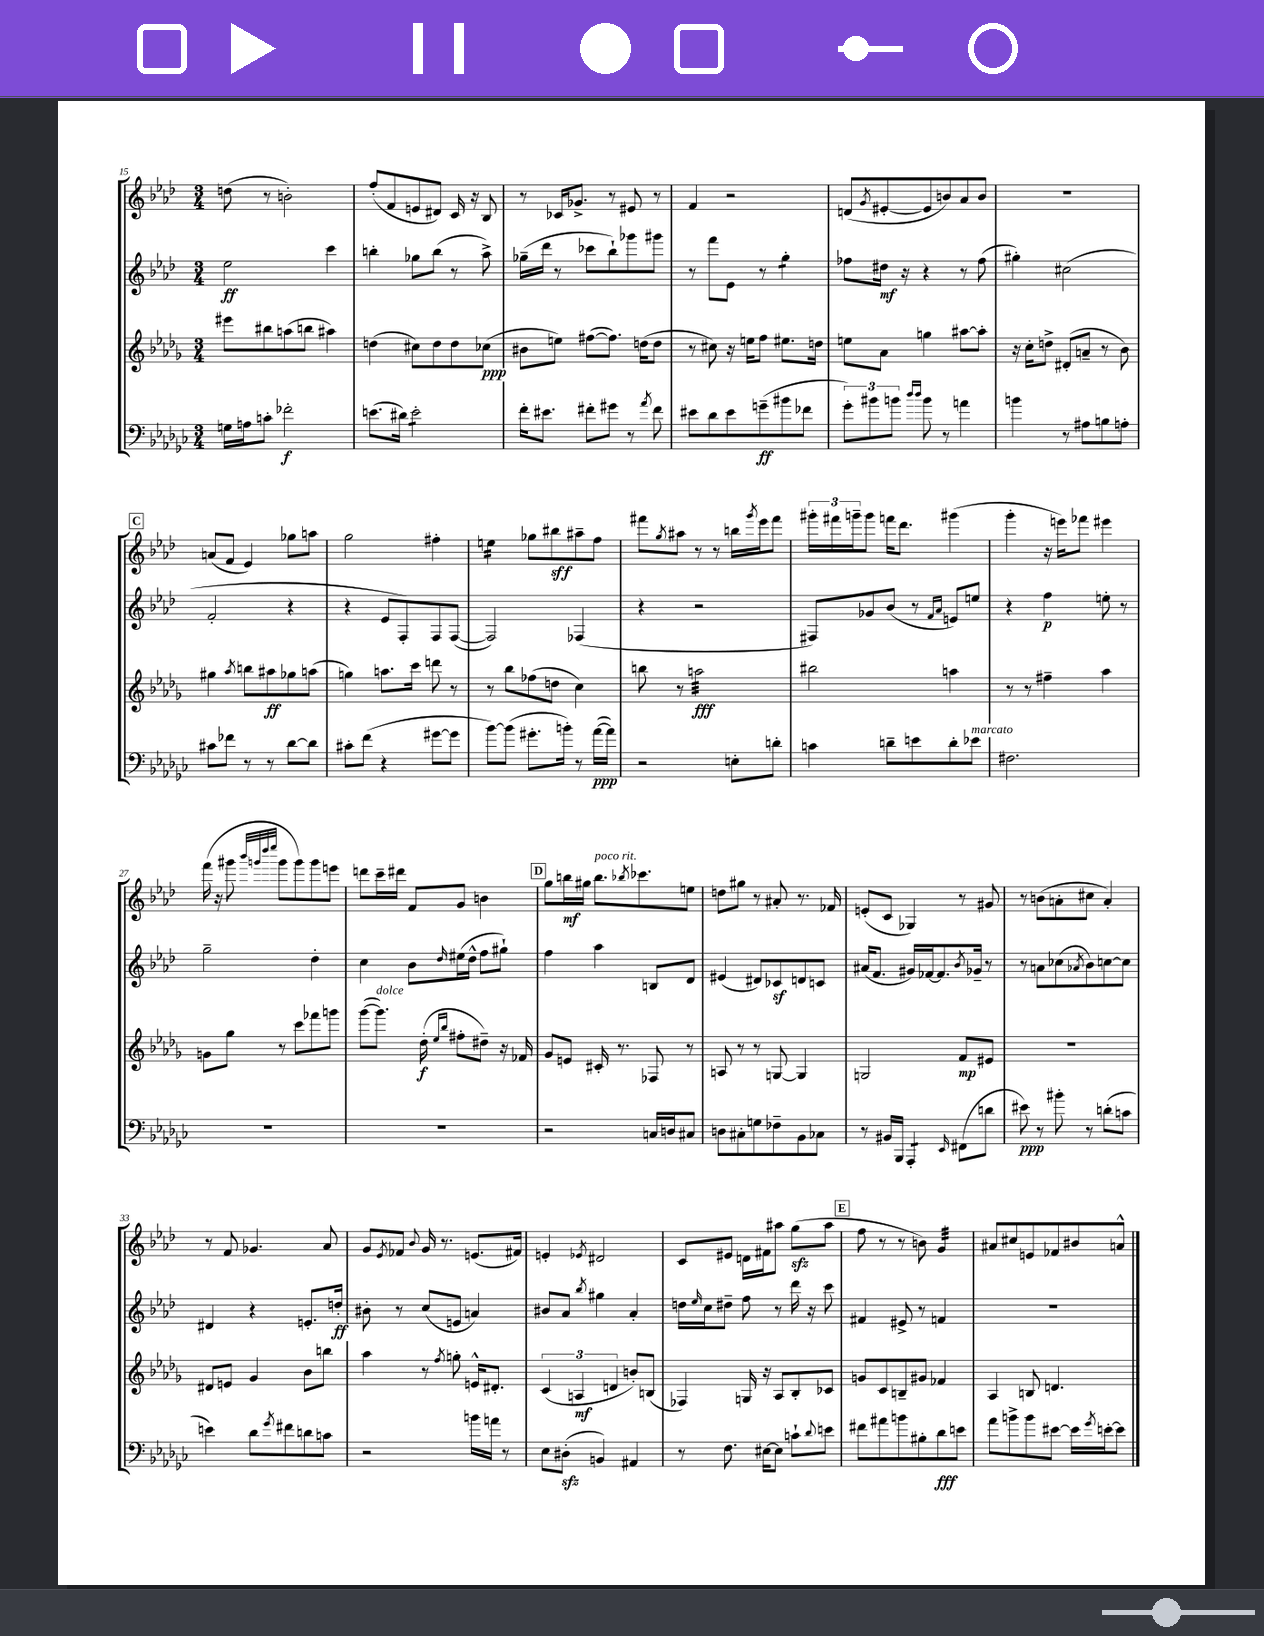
<<
\new StaffGroup <<
\new Staff = "s0" {
    \clef treble \key aes \major \numericTimeSignature \time 3/4
    d''8( r8 b'2-.) |
    f''8-.( f'8 e'8 dis'8) c'16 r16 bes8 |
    r8 ces'16 ges'8.-> r8 eis'8 r8 |
    f'4 r2 |
    d'8( \acciaccatura { g'8 } eis'8~-. eis'8 b'8) aes'8 b'8 |
    R2. |
    \mark \markup { \box "C" } a'8( f'8 ees'4) ges''8 a''8 |
    g''2 fis''4-. |
    e''4:16 ges''8 bis''8\sff ais''8-- f''8 |
    fis'''8 \acciaccatura { g''8 } ais''8 r8 r8 b''16 \acciaccatura { g'''8 } ees'''16 fis'''8 |
    \tuplet 3/2 { gis'''16-. fis'''16 g'''16-- } g'''8 f'''16 des'''8. gis'''4( |
    g'''4-. r16 e'''16) fes'''8 eis'''4 |
    f'''16( r16 gis'''8 \grace { bes'''32 g'''32 des''''32 ees''''32 } g'''8 g'''8) g'''8 e'''8 |
    d'''8 c'''16-- dis'''16 f'8 g'8 b'4 |
    \mark \markup { \box "D" } g''8 b''16\mf gis''16 b''8.^\markup { \italic "poco rit." } \acciaccatura { bes''8 } ces'''8. e''8 |
    d''8 gis''8 r8 ais'8-. r8. fes'16 |
    e'8-.( c'8 ges4) r8 gis'8 |
    r8 b'8( a'8-. cis''8 a'4-.) |
    r8 f'8 ges'4. aes'8 |
    g'8 \acciaccatura { ees'8 } fes'8 \appoggiatura { bes'8 } g'16 r8. e'8.( fis'16) |
    e'4-. \acciaccatura { ees'8 } dis'2 |
    c'8 eis'8 d'16 fis'16 ais''8 g''8\sfz( ais''8 |
    \mark \markup { \box "E" } f''8 r8 r8 b'8) g'4:32 |
    ais'8 cis''8 e'8 fes'8 bis'8 a'8-^ \bar "|." |
}
\new Staff = "s1" {
    \clef treble \key aes \major \numericTimeSignature \time 3/4
    ees''2\ff c'''4 |
    b''4-. ges''8 b''8( r8 aes''8->) |
    ges''16--( des'''16 r8 ces'''8 bes''8-!) ges'''8 gis'''8 |
    r8 f'''8 ees'8 r8 g''4:8-. |
    fes''8 dis''16\mf r16 r4 r8 fes''8( |
    gis''4-.) cis''2( |
    \mark \markup { \box "C" } f'2-. r4 |
    r4 ees'8 f8-.) f8 f8~( |
    f2) fes4( |
    r4 r2 |
    fis8) ges'8 bes'8( r8 \grace { f'16 aes'16 } e'8) e''8 |
    r4 f''4\p e''8-. r8 |
    g''2-- des''4-. |
    c''4 bes'8 \grace { des''16 } eis''16( des''16-^ f''8 gis''8-!) |
    \mark \markup { \box "D" } f''4 aes''4 b8 des'8 |
    eis'4( dis'8) ces'8\sf d'8 c'8 |
    ais'16( f'8. gis'16) fes'16~ fes'8. \acciaccatura { bes'8 } ges'16-- r8 |
    r8 a'8 ces''8( \acciaccatura { aes'8 } bes'8) c''8~ c''8 |
    dis'4 r4 e'8.-. d''16-.\ff |
    bis'8-. r8 c''8( e'8 a'4) |
    bis'8 aes'8 \acciaccatura { bes''8 } gis''4 aes'4-. |
    d''16 \grace { ees''16 } c''16 dis''8-- f''8 r8 des'''16 r16 c'''8 |
    \mark \markup { \box "E" } fis'4 eis'8-> r8 f'4 |
    R2. \bar "|." |
}
\new Staff = "s2" {
    \clef treble \key des \major \numericTimeSignature \time 3/4
    eis'''8 bis''8 a''8( b''8 ais''4) |
    d''4( cis''8) d''8 d''8 ces''8\ppp( |
    bis'8 e''8) fis''8~( fis''8.) d''16( d''8 |
    r8 cis''8) r16 e''16 f''8 eis''8. d''16 |
    e''8 aes'8 g''4 ais''8~ ais''8-. |
    r16 c''16-. d''8-> dis'8-.( a'8-- r8 bes'8) |
    \mark \markup { \box "C" } gis''4 \acciaccatura { aes''8 } b''8 ais''8\ff ges''8 a''8( |
    g''4) a''8. c'''16 d'''8 r8 |
    r8 bes''8 fes''8( d''8 c''4) |
    b''8 r8 a''2:32\fff |
    bis''2 a''4 |
    r8 r8 fis''4-- aes''4 |
    g'8 ges''8 r8 c'''8 fes'''8 g'''8 |
    ges'''8~( ges'''8.^\markup { \italic "dolce" }) des''16-.\f( \grace { ees''16 bes''16 } fis''8-. dis''8--) r16 fes'16 |
    \mark \markup { \box "D" } ges'8 e'8 cis'16-. r8. fes8 r8 |
    a8 r8 r8 g8~ g4 |
    g2 f'8\mp eis'8 |
    R2. |
    dis'8 e'8 ges'4 bes'8 b''8 |
    aes''4 r8 \acciaccatura { f''8 } g''8-. e'16-^ dis'8.-. |
    \tuplet 3/2 { c'4( a4\mf d'4 } b'8-.) b8( |
    fes4) g16 r16 aes8 bes8-. ces'8 |
    \mark \markup { \box "E" } g'8 c'8 b8-- gis'8 fes'4 |
    aes4 b8 d'4. \bar "|." |
}
\new Staff = "s3" {
    \clef bass \key ges \major \numericTimeSignature \time 3/4
    g16 a16 c'8-. fes'2-.\f |
    e'8.( dis'16) e'2:8-. |
    f'16-. eis'8. fis'8-. gis'8 r8 \acciaccatura { aes'8 } fis'8 |
    eis'8 des'8 eis'8 g'8--\ff( bis'8 fes'8 |
    \tuplet 3/2 { ges'8-.) bis'8 b'8 } \grace { des''16 des''16 } b'8 r8 a'4 |
    b'4 r8 ais8 b8 a8-. |
    \mark \markup { \box "C" } cis'8 fes'8 r8 r8 des'8~ des'8 |
    cis'8-. f'8( r4 gis'8~ gis'8 |
    bes'8~) bes'8( gis'8.-. b'16-.) r8 aes'16~\ppp( aes'16) |
    r2 e8-. d'8-. |
    c'4 d'8-- e'8 d'8-. ees'8^\markup { \italic "marcato" } |
    fis2. |
    R2. |
    R2. |
    \mark \markup { \box "D" } r2 c16 d16 cis8 |
    d8 cis8-. g8 fes8-- bes,8 ces8 |
    r8 bis,16 bes,,16 aes,,4:8-. \grace { ees,16 } fis,8( d'8 |
    eis'8\ppp) r8 bis'8-. r8 d'8-.( c'8 |
    e'4) des'8 \acciaccatura { ges'8 } fis'8 d'8 c'8 |
    r2 b'16 a'16 r8 |
    ees8 dis8-.\sfz( b,4) ais,4 |
    r8 f8. eis16~ eis8 c'8-! \appoggiatura { des'8 } e'8 |
    \mark \markup { \box "E" } fis'8 ais'8 b'8 bis8-. des'8\fff e'8 |
    aes'8 b'8-> b'8 eis'8~ eis'16 \acciaccatura { ges'8 } e'16~-. e'8 \bar "|." |
}
>>
>>
\layout { \context { \Score currentBarNumber = #15 } }
